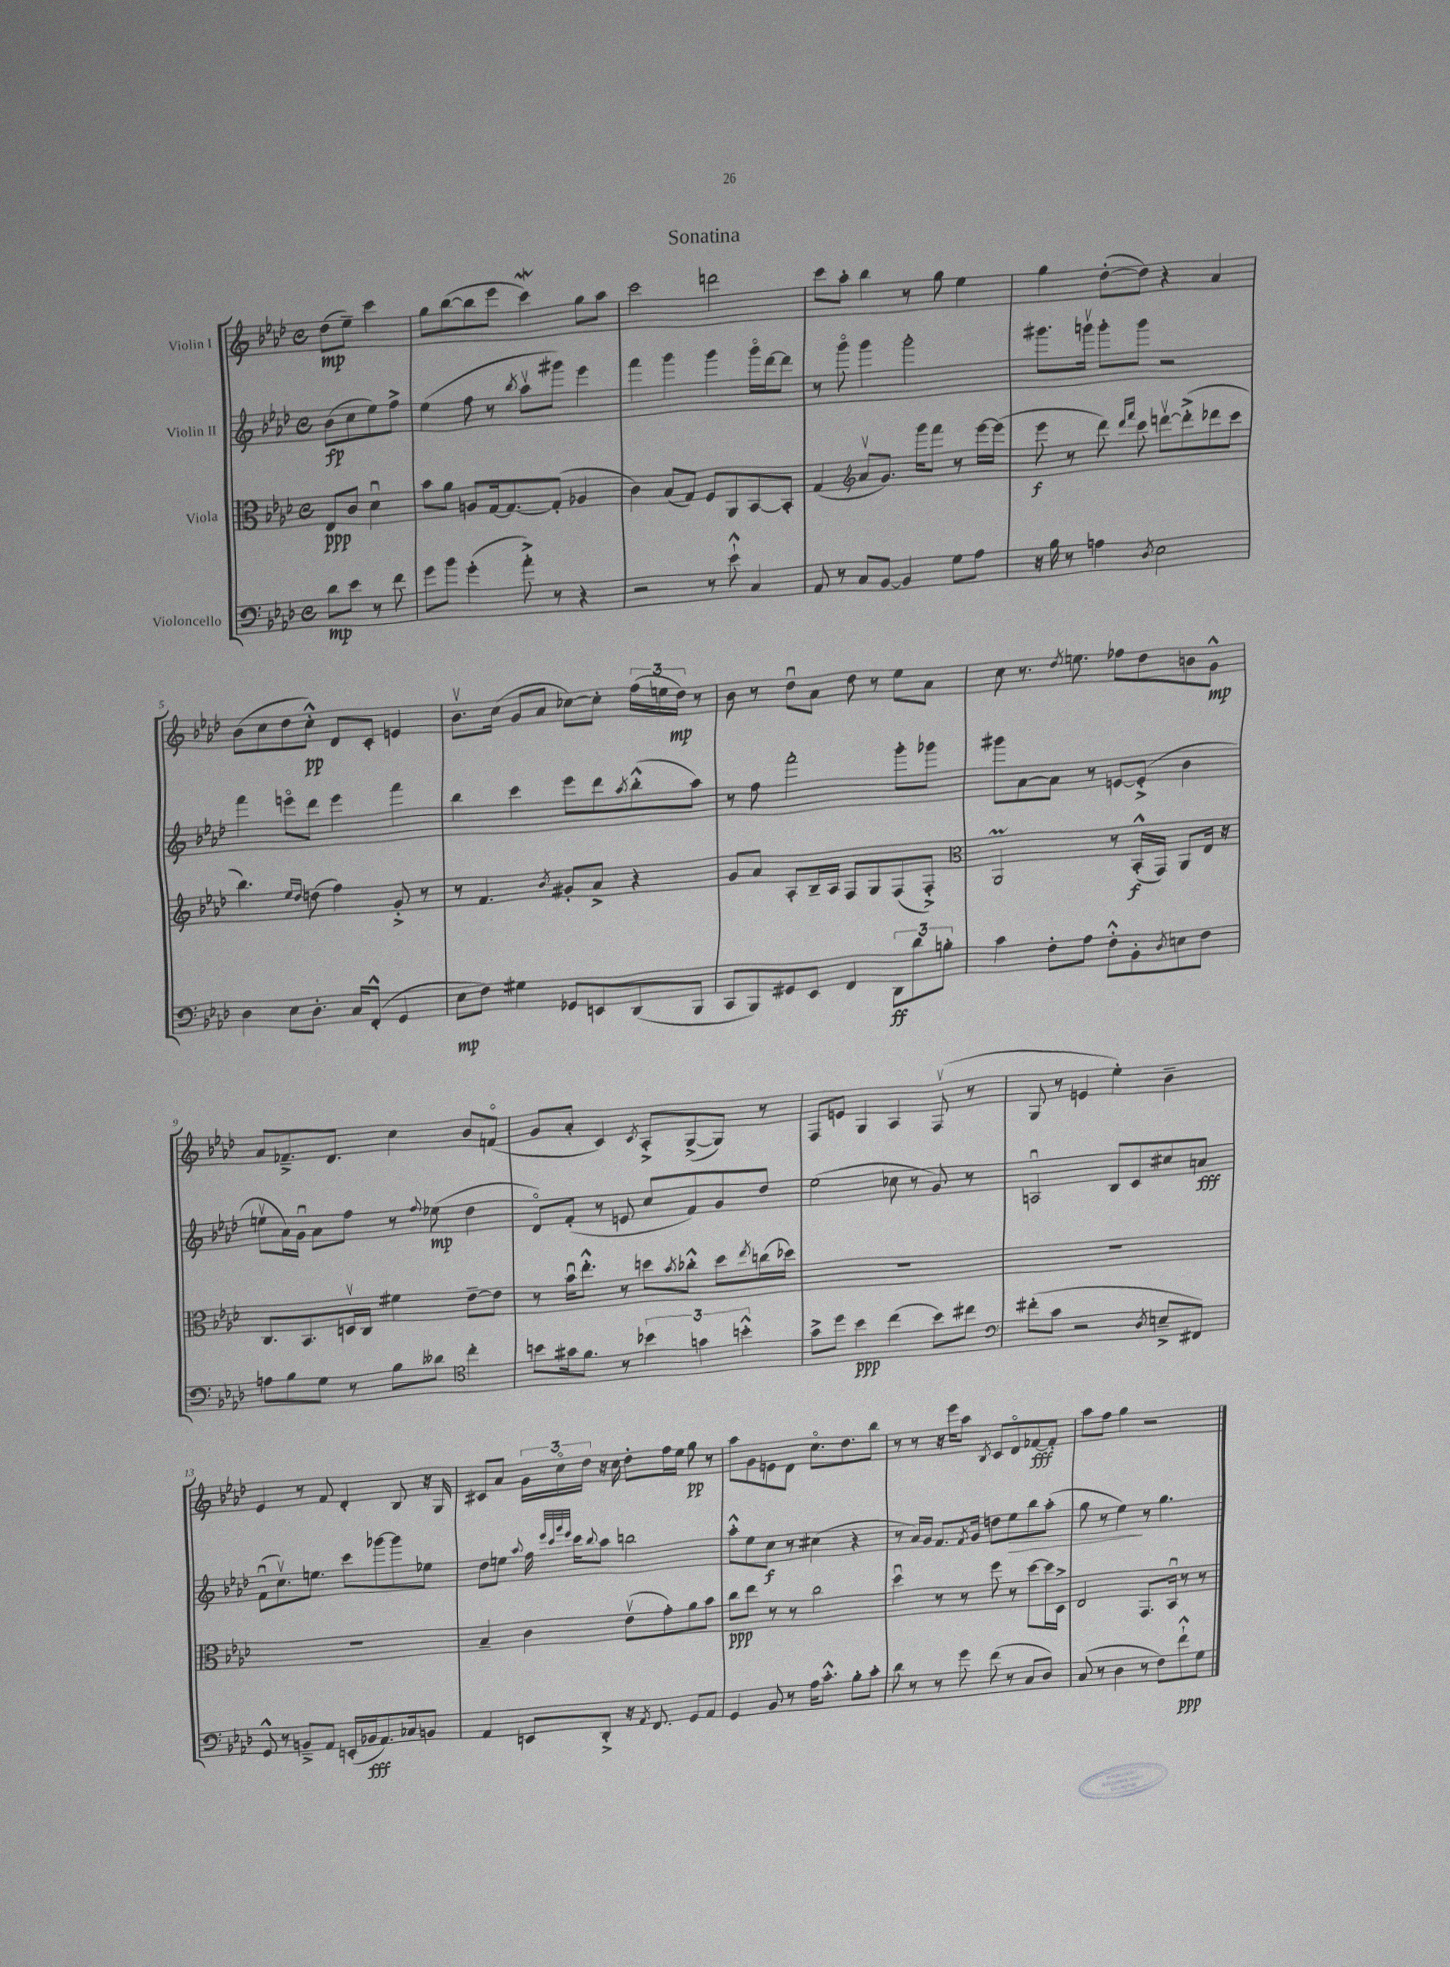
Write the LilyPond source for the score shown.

\header { title = "Sonatina" }
<<
\new StaffGroup <<
\new Staff = "s0" \with { instrumentName = "Violin I" } {
    \clef treble \key aes \major \defaultTimeSignature \time 4/4 \partial 2
    des''8\mp( ees''8--) c'''4 |
    g''8 bes''8~( bes''8 ees'''8 c'''4\mordent) g''8 aes''8 |
    c'''2 d'''2 |
    c'''8 aes''8-. bes''4 r8 g''8 ees''4 |
    g''4 des''8~-.( des''8) r4 aes'4 |
    bes'8( c''8 des''8 c''8-.-^\pp) des'8 c'8-. e'4 |
    bes'8.\upbow c''16( g'8 aes'8 ces''8~) ces''8-. \tuplet 3/2 { f''16( e''16 des''16\mp) } r8 |
    bes'8 r8 des''8\downbow aes'8 des''8 r8 ees''8 aes'8 |
    c''8 r8. \acciaccatura { des''8 } e''8. fes''8 des''8 b'8 g'8-^\mp |
    aes'8 fes'8.---> des'8. c''4 bes'8 f'8\flageolet( |
    g'8 aes'8-. c'4) \acciaccatura { c'8 } aes8-.-> g8~->( g8) r8 |
    f8 e'8 g4 aes4 f8\upbow( r8 |
    g8 r8 e'4 ees''4-.) bes'4-- |
    ees'4 r8 f'8 des'4-. bes8 r16 g16 |
    cis'8 aes'8 \tuplet 3/2 { g'16 c''16\flageolet des''16 } r16 c''16 des''8-. f''16 ees''16 g''8\pp r8 |
    aes''8 g'8 e'8 des'8 c''8.\flageolet des''8. bes''8 |
    r8 r8 r16 ees'''16 aes''8 \acciaccatura { bes8 } c'8 des'8\flageolet fes'8~\fff fes'8-. |
    aes''8 f''8 g''4 r2 \bar "|." |
}
\new Staff = "s1" \with { instrumentName = "Violin II" } {
    \clef treble \key aes \major \defaultTimeSignature \time 4/4 \partial 2
    bes'8\fp( c''8 ees''8) f''8-> |
    ees''4( f''8 r8 \acciaccatura { bes''8 } aes''8\upbow gis'''8) ees'''4 |
    f'''4 g'''4 g'''4 g'''16\flageolet des'''16~ des'''8 |
    r8 g'''8\flageolet g'''4 g'''2-. |
    gis'''8. g'''16\upbow g'''8-. g'''8 r2 |
    f'''4 e'''8\flageolet des'''8 e'''4 f'''4 |
    bes''4 c'''4 ees'''8 des'''8 \acciaccatura { aes''8 } bes''8-.-^( aes''8) |
    r8 f''8 f'''2-. g'''8-. ges'''8 |
    gis'''8 aes'8~ aes'8 r8 e'8~ e'8-.->( bes'4 |
    e''8\upbow aes'16) g'16\downbow aes'8 f''8 r8 \appoggiatura { f''8 } ees''8\mp( des''4 |
    des'8\flageolet) f'8-.( r8 e'8 c''8 f'8) g'8 des''8 |
    ees''2( ces''8 r8 g'8) r8 |
    a2\downbow bes8 c'8 cis''8 a'8\fff |
    f'8\downbow( c''8.\upbow) e''8. c'''8 ges'''8~ ges'''8 ees''8 |
    des''8 e''8 \appoggiatura { aes''8 } f''16 \grace { ees'''32 c'''32 g'''32 ees'''32 } c'''16 \appoggiatura { bes''8 } aes''8 b''2 |
    aes''8-.-^ ees''8 c''8\f r8 cis''4( r4 |
    r8 aes'16) g'16 f'8. \acciaccatura { f'8 } g'16 d''8 ees''8\> bes''8 aes''8-.( |
    g''8 r8 ees''4\!) r8 g''4. \bar "|." |
}
\new Staff = "s2" \with { instrumentName = "Viola" } {
    \clef alto \key aes \major \defaultTimeSignature \time 4/4 \partial 2
    ees8\ppp c'8 des'4\downbow |
    bes'8 aes'8 a8 g16~ g8.~ g8-.( aes4 |
    c'4) bes8( g8) f8 aes,8 bes,8~ bes,8-. |
    g4( \clef treble aes'8\upbow g'8.) g'''16 f'''8 r8 ees'''16~ ees'''16( |
    ees'''8\f r8 des'''8) \grace { des'''16 f'''16 } c'''8 d'''8~\upbow d'''8-.->( des'''8 c'''8 |
    bes''4.) \grace { ees''16 des''16 } d''8( f''4) g'8-.-> r8 |
    r8 f'4. \acciaccatura { bes'8 } gis'8-. aes'8-> r4 |
    g'8 aes'8 aes8-. bes16-- aes16 f8 g8 f8( f8-.->) |
    \clef alto aes,2\prall r8 bes,16-.-^\f( g,16) aes,8 ees16 r16 |
    c8. bes,8. d16\upbow c16 fis'4 ees'8~-- ees'8 |
    r8 bes'16\downbow ees''8.-.-^ r8 d''8 \acciaccatura { bes'8 } ces''8-.-^ d''8 \acciaccatura { ees''8 } c''16( des''16) |
    R1 |
    R1 |
    R1 |
    bes4-- c'4 ees'8\upbow( g'8-.) aes'8 bes'8 |
    c''8\ppp ees''8 r8 r8 c''2 |
    des''4\downbow r8 r8 f''8 r8 des''8~ des''16 des16-> |
    ees2 g,8. bes,16\downbow r8 r8 \bar "|." |
}
\new Staff = "s3" \with { instrumentName = "Violoncello" } {
    \clef bass \key aes \major \defaultTimeSignature \time 4/4 \partial 2
    des'8\mp ees'8 r8 f'8 |
    g'8 bes'8 g'4-.( aes'8-.->) r8 r4 |
    r2 r8 ees'8-!-^ c4 |
    aes,8 r8 c8 bes,8~ bes,4 g8 aes8 |
    r16 bes16 r8 a4 \acciaccatura { des8 } ees2 |
    des4 ees8 des8.-. c16 f,8-.-^( g,4 |
    ees8\mp f8) gis4 ges,8 e,8 des,8( bes,,8 |
    c,8 bes,,8) gis,8 ees,8 f,4 \tuplet 3/2 { des,8\ff des'8 b8-. } |
    c'4 f8-. aes8 f8-.-^ bes,8-. \acciaccatura { des8 } e8 f8 |
    a8 bes8 g8 r8 bes8 deses'8 \clef tenor c''4-. |
    b'8 gis'16 f'8. r8 \tuplet 3/2 { bes'4 g'4 b'4-.-^ } |
    g'8-> des''8 bes'4\ppp c''4( bes'8) cis''8 |
    \clef bass fis'8-.( c'8 r2 \acciaccatura { des8 } e8---> fis,8) |
    g,8-^ r8 b,8---> aes,8 e,16-.( bes,16\fff aes,8.) ces16 b,8 |
    aes,4 e,8 des,8-.-> r16 \acciaccatura { aes,8 } f,8. g,8 aes,8 |
    g,4 bes,8 r8 aes16 c'8.-.-^ bes8-. c'8-. |
    des'8 r8 r8 g'8 f'8( r8 c8 des8) |
    c8( r8 des4 r8 f8) f'8-!-^\ppp g8 \bar "|." |
}
>>
>>
